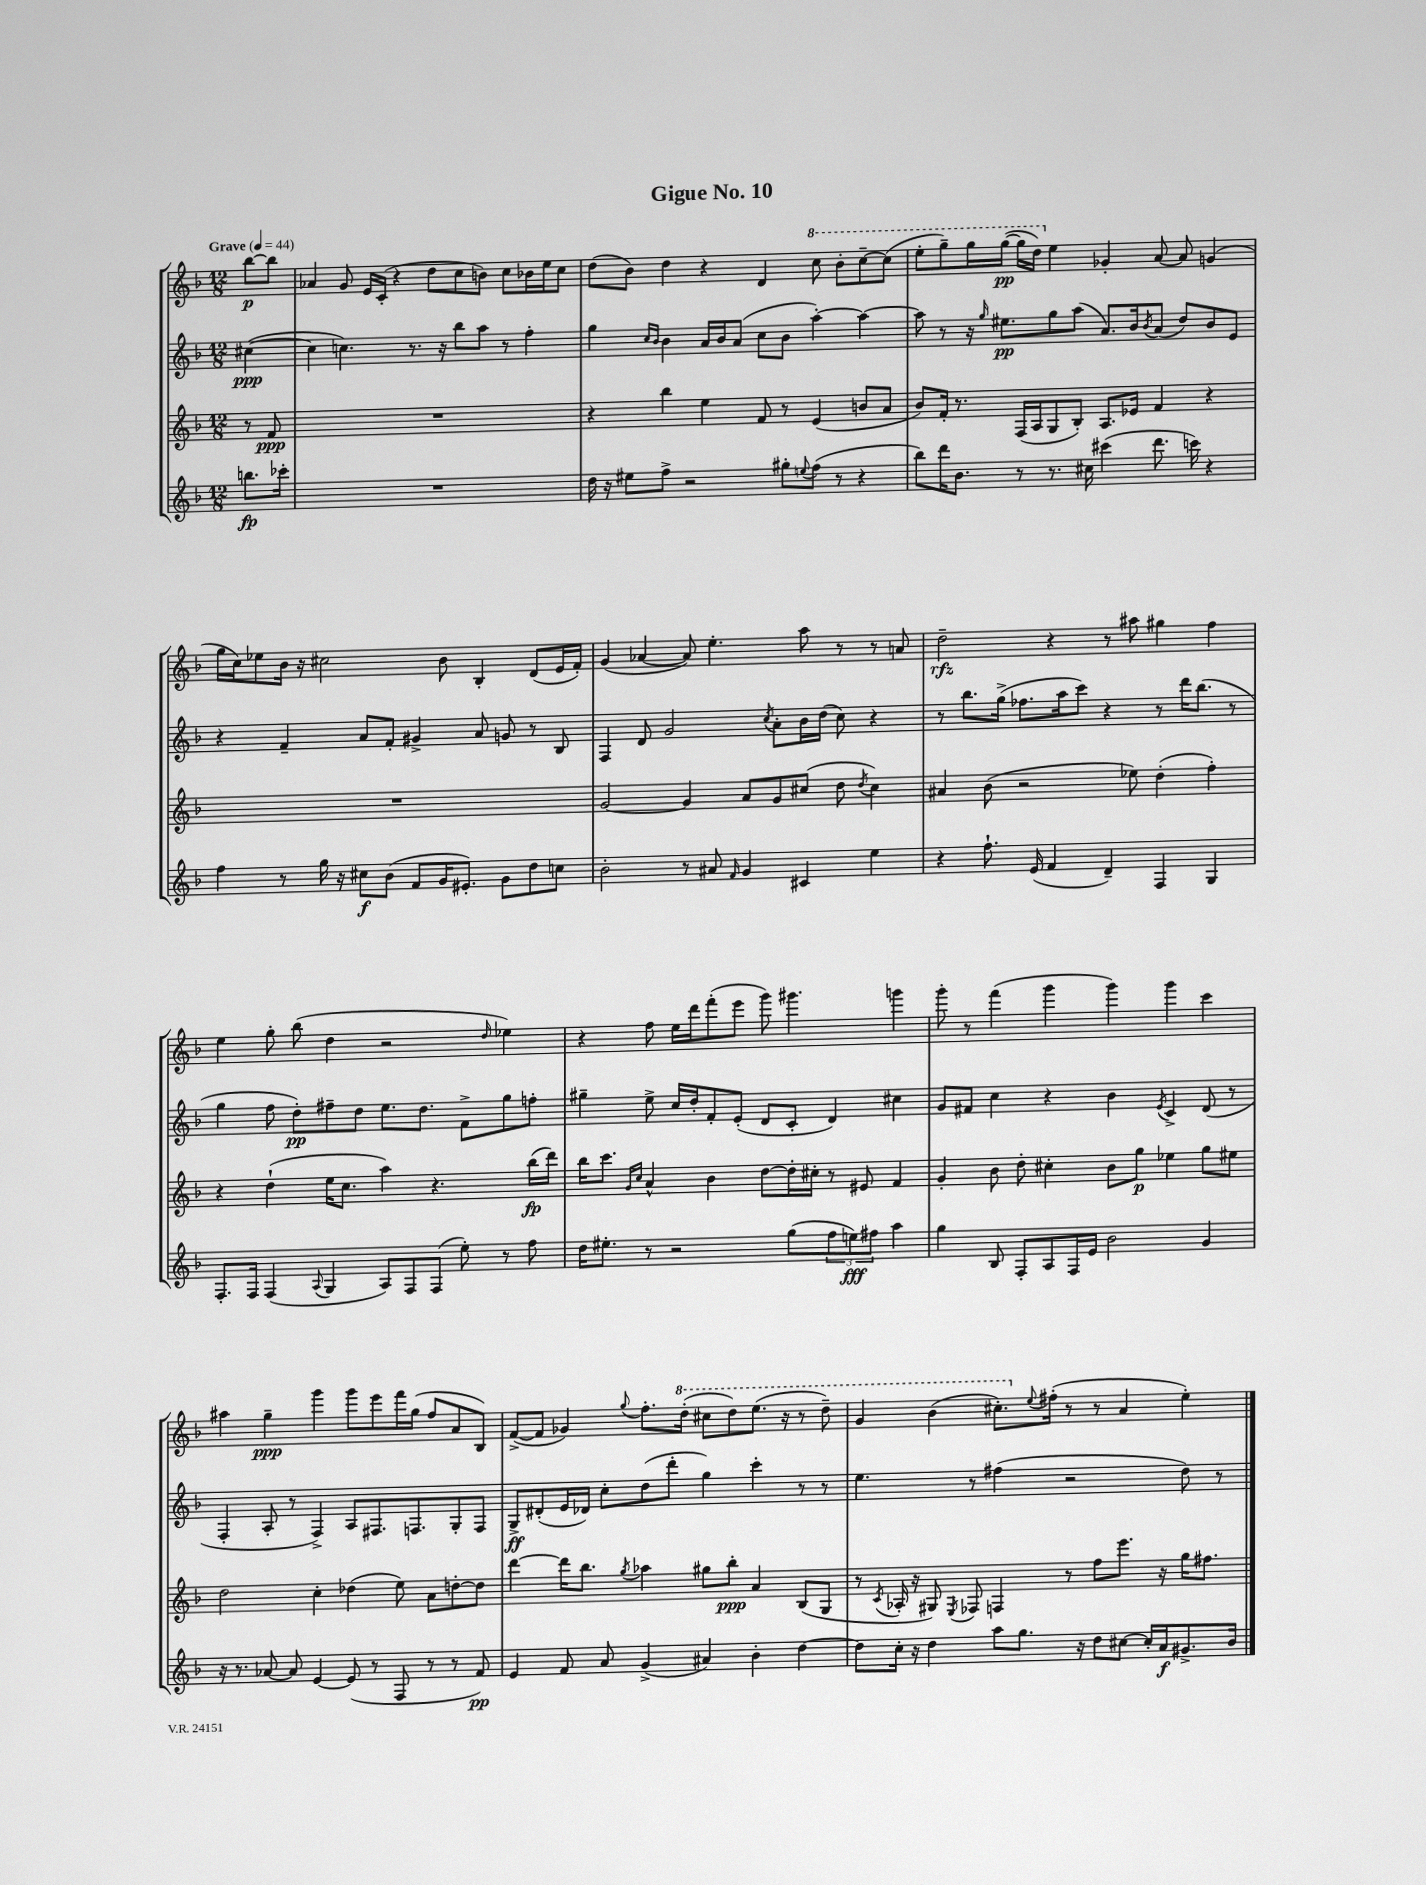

**kern	**kern	**kern	**kern
*staff4	*staff3	*staff2	*staff1
*clefG2	*clefG2	*clefG2	*clefG2
*k[b-]	*k[b-]	*k[b-]	*k[b-]
*M12/8	*M12/8	*M12/8	*M12/8
*MM44	*MM44	*MM44	*MM44
8.bb	8r	([4cc#	[8bb-
.	8f	.	8bb-]
16ccc-'	.	.	.
=	=	=	=
1.r	1.r	4cc#]	4a-
.	.	4.cc)	8g
.	.	.	16e
.	.	.	(16c'
.	.	.	4r
.	.	8.r	.
.	.	.	8dd
.	.	16r	.
.	.	8bb-	8cc
.	.	8aa	8b)
.	.	8r	8cc
.	.	4ff'	16b-
.	.	.	16ee
.	.	.	8cc
=	=	=	=
16dd	4r	4gg	(8dd
16r	.	.	.
8ee#	.	.	8b-)
.	.	16qqcc	.
.	.	16qqb-	.
8ff^	4bb-	4b-	4dd
2r	.	.	.
.	4ee	16a	4r
.	.	16b-	.
.	.	(8a	.
.	8f	8cc	4d
8gg#'	8r	8b-	.
8qqee	.	.	.
(8ff	(4e	[4aa')	8ccc
8r	.	.	8bb-'
4r	8b	4aa_	[8ccc~
.	8a	.	(8ccc]
=	=	=	=
8bb-)	8b-)	8aa]	8eee'
16ddd	16f'	8r	8ggg~)
8.b-	8.r	.	.
.	.	16r	16ggg
.	.	16qqgg	.
.	.	8.ee#	([16ggg
8r	(16F	.	16ggg]
.	16A	.	16ddd)
8.r	8G	8gg	4ee
.	8B-')	(8aa	.
16cc#	.	.	.
(4ccc#	8.A	8.a)	4g-'
.	16e-	16b-	.
.	.	8qb-	.
8.ddd	4f	(8a	[8a
.	.	8dd)	8a]
16ccc)	.	.	.
4r	4r	8b-	(4g
.	.	8e	.
=	=	=	=
4ff	1.r	4r	16gg
.	.	.	16cc)
.	.	.	8ee-
8r	.	4f~	16b-
.	.	.	16r
16gg	.	.	2cc#
16r	.	.	.
8cc#	.	8a	.
(8b-	.	8f'	.
8f	.	4g#^	.
16g	.	.	8b-
8.e#')	.	.	.
.	.	8a	4B-'
8g	.	8g	.
8dd	.	8r	(8d
8cc	.	8B-	16e
.	.	.	16f')
=	=	=	=
2b-'	[2g	4F	(4g
.	.	8d	[4a-
.	.	2g	.
8r	4g]	.	8a-])
8a#	.	.	4.ee'
16qqf	.	.	.
4g	8a	.	.
.	.	8qcc	.
.	8g	8a'	.
4c#	(8cc#	16b-	8aa
.	.	(16dd	.
.	8dd	8cc)	8r
.	8qdd	.	.
4ee	4cc#)	4r	8r
.	.	.	8a
=	=	=	=
4r	4a#	8r	2dd~
.	.	8.bb-	.
8.ff`	(8b-	.	.
.	.	(16gg^	.
.	2r	8.ff-	.
(16e	.	.	.
4f	.	.	4r
.	.	16aa	.
.	.	8ccc)	.
4d~)	.	4r	8r
.	8ee-)	.	8aa#
4F	(4dd'	8r	4gg#
.	.	16ddd	.
.	.	(8.bb-	.
4G	4ff')	.	4ff
.	.	8r	.
=	=	=	=
8.F'	4r	4gg	4ee
16F	.	.	.
(4F	(4dd`	8ff	8gg'
.	.	8dd')	(8bb-
8qqA	.	.	.
4G	16ee	8ff#~	4dd
.	8.cc	.	.
.	.	8dd	.
8A)	4aa)	8.ee	2r
8F	.	.	.
.	.	8.dd	.
(8F	4.r	.	.
8ee')	.	8f^	.
.	.	.	16qqdd
8r	.	8gg	4ee-)
8ff	(16bb-	8ff'	.
.	16ddd)	.	.
=	=	=	=
16dd	16bb-	4gg#~	4r
8.ee#'	8.ccc	.	.
.	16qqg	.	.
.	16qqcc	.	.
8r	4a^^	8ee^	8ff
2r	.	16cc	16ee
.	.	16dd'	16ddd
.	4b-	8f'	(8fff'
.	.	(8e'	8eee
.	[8dd	8d	8ggg)
(8gg	16dd']	8c'	4.ggg#
.	16cc#'	.	.
12ff	8r	4d)	.
12ee)	.	.	.
.	8e#	.	.
12ff#	.	.	.
4aa	4f	4cc#	4ggg
=	=	=	=
4gg	4g'	8g	8ggg'
.	.	8f#	8r
8B-	8b-	4cc	(4fff
8F'	8dd'	.	.
8A	4cc#'	4r	4ggg
16F	.	.	.
16e	.	.	.
2b-	8b-	4b-	4ggg)
.	8gg	.	.
.	.	8qe	.
.	4ee-	4c^	4ggg
4g	8gg	(8d	4ccc
.	8ee#	8r	.
=	=	=	=
16r	2dd	4F'	4aa#
8.r	.	.	.
[8a-	.	8A'	4gg~
8a-]	.	8r	.
[4e	4cc'	4F^)	4ggg
(8e]	(4dd-	8A	8ggg
8r	.	8.F#	8eee
8F	8ee)	.	16fff
.	.	8.F	(16gg
8r	8a	.	8ff
8r	[8dd'	8G'	8a
8f)	8dd]	8F	8B-)
=	=	=	=
4e	[4ddd	8G^	([8f^
.	.	(8d#'	8f]
8f	16ddd]	16e	4g-)
.	8.bb-	16d-)	.
8a	.	8cc'	.
.	8qgg	.	8qqgg
(4g^	4aa-	(8dd	8.ff'
.	.	8ddd'	.
.	.	.	(16ddd'
4a#)	8gg#	4gg)	8ccc#
.	8bb-'	.	8ddd)
4b-'	4a	4ccc'	(8.eee
.	.	.	16r
[4dd	(8B-	8r	8r
.	8G	8r	8ddd~)
=	=	=	=
8dd]	8r	4.ee	4gg
.	8qc	.	.
16cc'	16A-'	.	.
16r	16r	.	.
4dd	8G#)	.	(4bb-
.	8qE	.	.
.	8F-	8r	.
8aa	4F	(4ff#	8.ccc#')
8.gg	.	.	.
.	.	.	8qqee
.	.	.	(16ff#'
.	8r	2r	8r
16r	.	.	.
8dd	8ff	.	8r
[8cc#	8.eee	.	4a
16cc#']	.	.	.
16a	16r	.	.
8.g#^	16gg	8dd)	4ee')
.	8.ff#	.	.
.	.	8r	.
16b-	.	.	.
==	==	==	==
*-	*-	*-	*-
